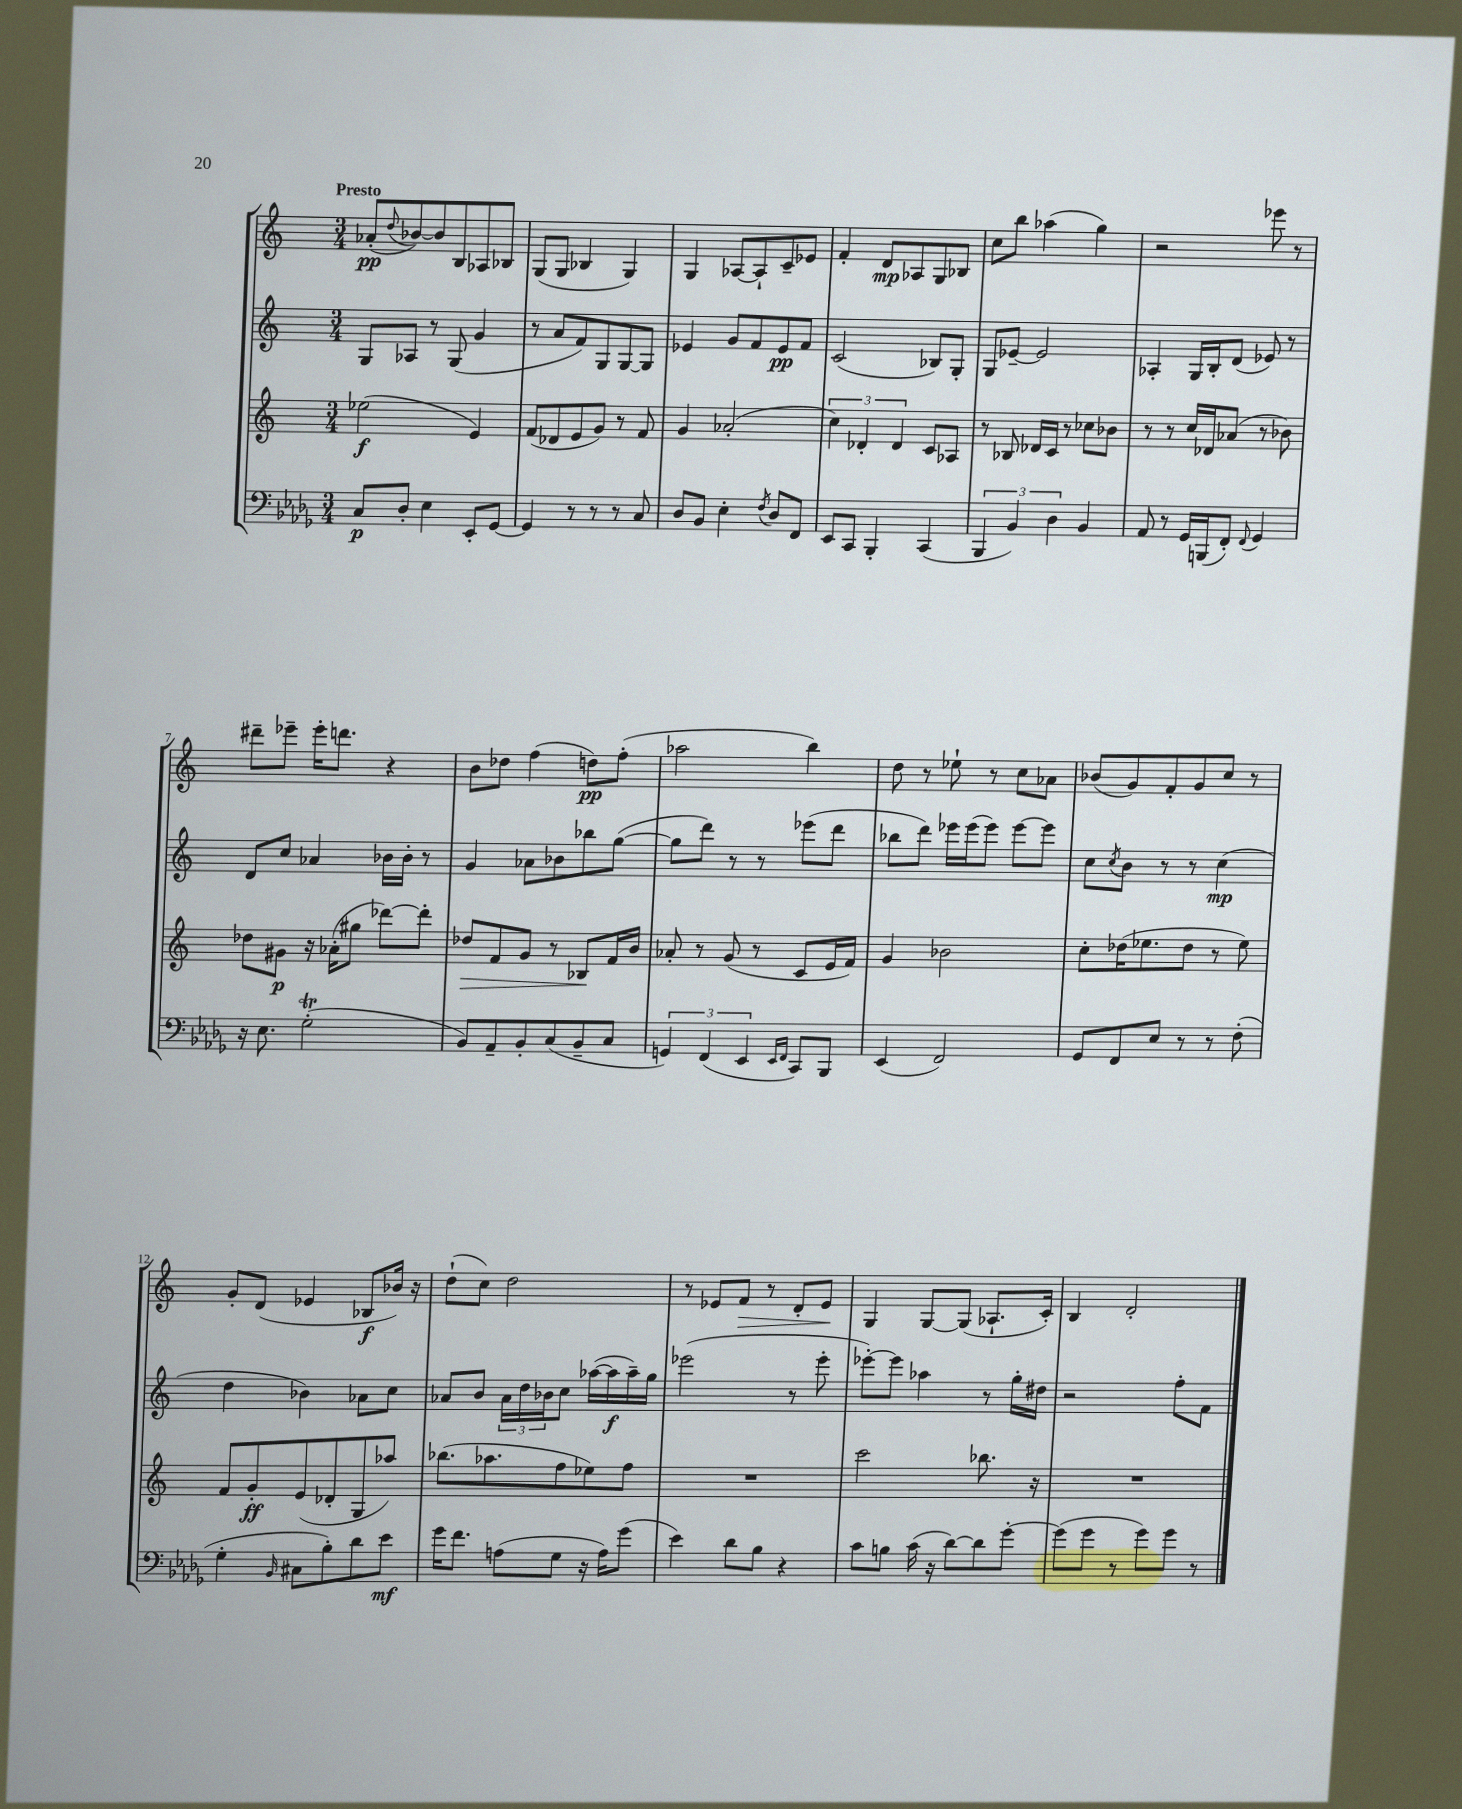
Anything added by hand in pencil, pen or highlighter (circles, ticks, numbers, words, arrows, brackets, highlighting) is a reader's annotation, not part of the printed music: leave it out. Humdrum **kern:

**kern	**kern	**kern	**kern
*staff4	*staff3	*staff2	*staff1
*clefF4	*clefG2	*clefG2	*clefG2
*k[b-e-a-d-g-]	*k[]	*k[]	*k[]
*M3/4	*M3/4	*M3/4	*M3/4
8C	(2ee-	8G	(8a-'
.	.	.	8qqdd
8D-'	.	8A-	[8b-)
4E-	.	8r	8b-]
.	.	(8G	8B
8EE-'	4e)	4g	8A-
[8GG-	.	.	8B-
=	=	=	=
4GG-]	(8f	8r	(8G
.	8d-	8a	8G
8r	8e	8f)	4B-
8r	8g)	8G	.
8r	8r	[8G	4G)
8C	8f	8G]	.
=	=	=	=
8D-	4g	4e-	4G
8BB-	.	.	.
4E-'	(2a-'	8g	[8A-
.	.	8f	8A-`]
8qF	.	.	.
8D-	.	8e-	8c~
8FF	.	8f	8e-
=	=	=	=
8EE-	6cc)	(2c	4f'
8CC	.	.	.
.	6d-'	.	.
4BBB-'	.	.	8d
.	6d-	.	.
.	.	.	8A-
(4CC	8c	8B-)	8G
.	8A-	8G'	8B-
=	=	=	=
6BBB-	8r	8G	8cc
.	8B-	[8e-~	8bb
6BB-)	.	.	.
.	16d-	2e-]	(4aa-
.	16c	.	.
6D-	.	.	.
.	8r	.	.
4BB-	8cc-	.	4gg)
.	8b-	.	.
=	=	=	=
8AA-	8r	4A-'	2r
8r	8r	.	.
16GG-	16cc	16G	.
(16BBB	16d-	16B'	.
8FF')	(8a-	(8d	.
8qqFF	.	.	.
4GG-	8r	8e-)	8eee-
.	8b-)	8r	8r
=	=	=	=
16r	8dd-	8d	8ddd#~
8.E-	.	.	.
.	8g#	8cc	8eee-~
(2G-'	16r	4a-	16eee-'
.	(16a-'	.	8.ddd
.	8gg#	.	.
.	[8ddd-)	16b-	4r
.	.	16b-'	.
.	8ddd-']	8r	.
=	=	=	=
8BB-)	8dd-	4g	8b
8AA-~	8f	.	8dd-
8BB-'	8g	8a-	(4ff
(8C	8r	8b-	.
8BB-~	8B-	8bb-	8dd)
8C	16f	([8gg	(8ff'
.	16b	.	.
=	=	=	=
6GG)	8a-'	8gg]	2aa-
.	8r	8ddd)	.
(6FF	.	.	.
.	(8g	8r	.
6EE-	.	.	.
.	8r	8r	.
16qqEE-	.	.	.
16qqFF	.	.	.
8CC)	8c	(8eee-	4bb)
8BBB-	16e	8ddd	.
.	16f)	.	.
=	=	=	=
(4EE-	4g	8bb-	8dd
.	.	8ddd)	8r
2FF)	2b-	16eee-	8ee-`
.	.	(16eee-	.
.	.	8eee-)	8r
.	.	[8eee-	8cc
.	.	8eee-]	8a-
=	=	=	=
8GG-	8cc'	8cc	(8b-
.	.	8qcc	.
8FF	(16dd-	8b	8g)
.	8.ee-	.	.
8E-	.	8r	8f'
8r	8dd-	8r	8g
8r	8r	(4cc	8cc
(8F'	8ee-)	.	8r
=	=	=	=
4G-'	8f	4dd	8g'
.	8g'	.	(8d
16qqBB-	.	.	.
8C#	(8e	4b-)	4e-
8B-')	8d-'	.	.
8d-	8G	8a-	8B-
8e-	8aa-)	8cc	16b-)
.	.	.	16r
=	=	=	=
16g-	(8.bb-	8a-	(8dd`
8.f	.	.	.
.	.	8b	8cc)
.	8.aa-	.	.
(8A	.	24a-	2dd
.	.	24dd	.
.	.	24b-	.
8G-	8ff	8cc	.
16r	8ee-)	([16aa-	.
16A)	.	16aa-]	.
(8g-	8ff	16aa-~)	.
.	.	16gg	.
=	=	=	=
4e-)	2.r	(2eee-	8r
.	.	.	8e-
8d-	.	.	8f
8B-	.	.	8r
4r	.	8r	8d'
.	.	8eee-'	8e-
=	=	=	=
8c	2ccc	[8eee-')	4G
8B	.	8eee-]	.
(16c	.	4aa-	[8G
16r	.	.	.
[8d-)	.	.	(8G]
8d-]	8.bb-	8r	8.A-`
[8g-'	.	16gg'	.
.	16r	16dd#	16c')
=	=	=	=
(8g-]	2.r	2r	4B
8g-	.	.	.
8r	.	.	2d'
8g-)	.	.	.
8g-	.	8ff'	.
8r	.	8f	.
==	==	==	==
*-	*-	*-	*-
